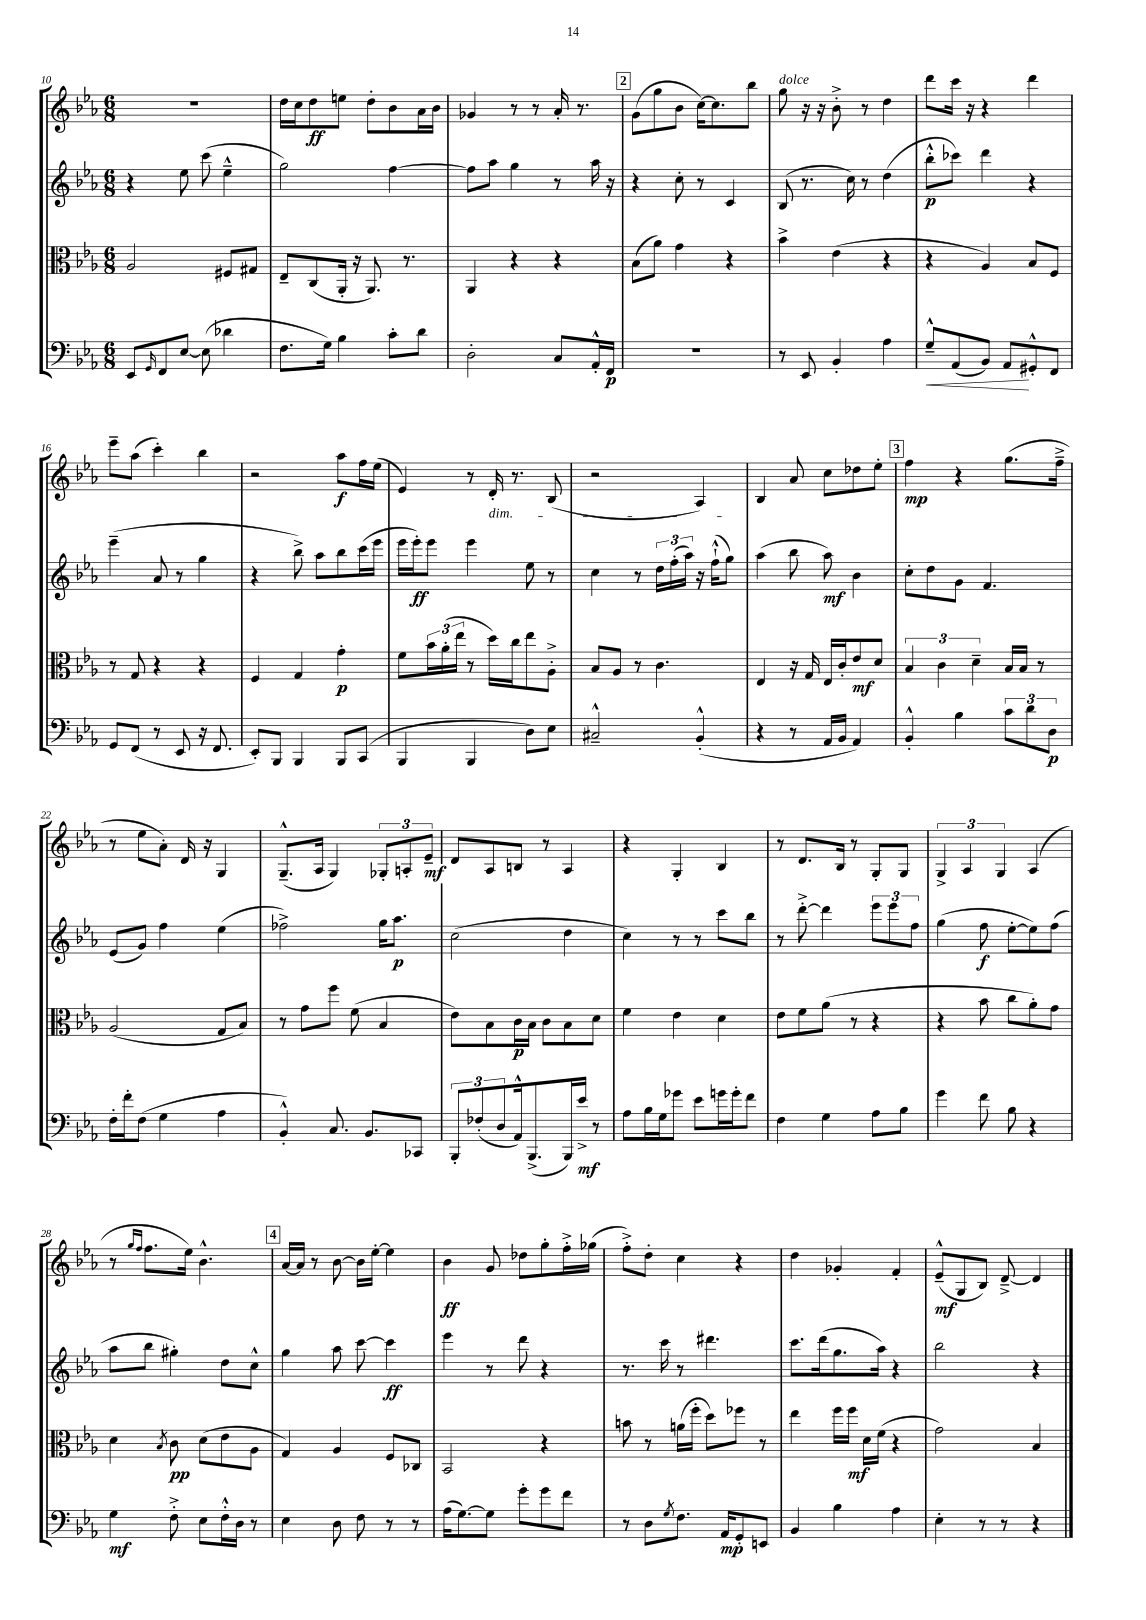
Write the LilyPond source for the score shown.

<<
\new StaffGroup <<
\new Staff = "s0" {
    \clef treble \key ees \major \numericTimeSignature \time 6/8
    R2. |
    d''16 c''16 d''8\ff e''8 d''8-. bes'8 aes'16 bes'16 |
    ges'4 r8 r8 aes'16-. r8. |
    \mark \markup { \box "2" } g'8( g''8 bes'8 c''16~) c''8. bes''8 |
    g''8^\markup { \italic "dolce" } r16 r16 bes'8-.-> r8 d''4 |
    d'''8 c'''16 r16 r4 d'''4 |
    ees'''8-- aes''8( c'''4-.) bes''4 |
    r2 aes''8\f f''16 ees''16( |
    ees'4) r8 d'16-.\dim r8. bes8( |
    r2 aes4\!) |
    bes4 aes'8 c''8 des''8 ees''8-. |
    \mark \markup { \box "3" } f''4\mp r4 g''8.( f''16---> |
    r8 ees''8 aes'8-.) d'16 r16 g4 |
    g8.---^( aes16 g4) \tuplet 3/2 { ges8-. a8-. ees'8--\mf } |
    d'8 aes8 b8 r8 aes4 |
    r4 g4-. bes4 |
    r8 d'8. bes16 r8 g8-. g8 |
    \tuplet 3/2 { g4-> aes4 g4 } aes4( |
    r8 \grace { g''16 f''16 } f''8. ees''16) bes'4.-^ |
    \mark \markup { \box "4" } aes'16~ aes'16 r8 bes'8~ bes'16 ees''16~-. ees''4 |
    bes'4\ff g'8 des''8 g''8-. f''16-.-> ges''16( |
    f''8-.->) d''8-. c''4 r4 |
    d''4 ges'4-. f'4-. |
    ees'8---^\mf( g8 bes8) d'8~---> d'4 \bar "|." |
}
\new Staff = "s1" {
    \clef treble \key ees \major \numericTimeSignature \time 6/8
    r4 ees''8 c'''8( ees''4---^ |
    g''2) f''4~ |
    f''8 aes''8 g''4 r8 aes''16 r16 |
    \mark \markup { \box "2" } r4 c''8-. r8 c'4 |
    bes8( r8. c''16) r8 d''4( |
    bes''8-.-^\p ces'''8) d'''4 r4 |
    ees'''4--( aes'8 r8 g''4 |
    r4 bes''8->) aes''8 bes''8 c'''16( ees'''16 |
    ees'''16 ees'''16-.\ff) ees'''8 ees'''4 ees''8 r8 |
    c''4 r8 \tuplet 3/2 { d''16 f''16-.( aes''16) } r16 f''16-!-^( g''8) |
    aes''4( bes''8 aes''8\mf) bes'4 |
    \mark \markup { \box "3" } c''8-. d''8 g'8 f'4. |
    ees'8( g'8) f''4 ees''4( |
    fes''2->) g''16 aes''8.\p |
    c''2( d''4 |
    c''4) r8 r8 c'''8 bes''8 |
    r8 d'''8~-.-> d'''4 \tuplet 3/2 { ees'''8 ees'''8 f''8 } |
    g''4( f''8\f ees''8~-. ees''8) f''8( |
    aes''8 bes''8 gis''4-.) d''8 c''8-^ |
    \mark \markup { \box "4" } g''4 aes''8 c'''8~ c'''4\ff |
    ees'''4 r8 d'''8 r4 |
    r8. c'''16 r8 dis'''4. |
    c'''8. d'''16( g''8. aes''16) r4 |
    bes''2 r4 \bar "|." |
}
\new Staff = "s2" {
    \clef alto \key ees \major \numericTimeSignature \time 6/8
    aes2 fis8 gis8 |
    ees8-- c8( aes,16-. r16 aes,8.) r8. |
    aes,4 r4 r4 |
    \mark \markup { \box "2" } bes8( aes'8) g'4 r4 |
    bes'4-> ees'4( r4 |
    r4 aes4) bes8 f8 |
    r8 g8 r4 r4 |
    f4 g4 g'4-.\p |
    f'8 \tuplet 3/2 { bes'16 aes'16-.( ees''16 } r8 d''16) c''16 ees''8 aes8-.-> |
    bes8 aes8 r8 c'4. |
    ees4 r16 g16 ees16 c'16-. ees'8\mf d'8 |
    \mark \markup { \box "3" } \tuplet 3/2 { bes4 c'4 d'4-- } bes16 bes16 r8 |
    aes2( g8 bes8) |
    r8 g'8 f''8 f'8( bes4 |
    ees'8) bes8 c'16\p bes16 c'8 bes8 d'8 |
    f'4 ees'4 d'4 |
    ees'8 f'8 aes'8( r8 r4 |
    r4 bes'8 c''8 aes'8-.) g'8 |
    d'4 \acciaccatura { bes8 } c'8\pp d'8( ees'8 aes8 |
    \mark \markup { \box "4" } g4) aes4 f8 ces8 |
    bes,2 r4 |
    b'8 r8 a'16( f''16-. d''8) fes''8 r8 |
    ees''4 f''16 f''16\mf d'16 f'16( r4 |
    g'2) bes4 \bar "|." |
}
\new Staff = "s3" {
    \clef bass \key ees \major \numericTimeSignature \time 6/8
    ees,8 \grace { g,16 } f,8 ees8~ ees8( des'4 |
    f8. g16) bes4 c'8-. d'8 |
    d2-. c8 aes,16-.-^ f,16\p |
    \mark \markup { \box "2" } R2. |
    r8 ees,8 bes,4-. aes4 |
    g8---^\< aes,8( bes,8) aes,8\! gis,8-.-^ f,8 |
    g,8 f,8( r8 ees,8 r16 f,8. |
    ees,8-.) bes,,8 bes,,4 bes,,8 c,8( |
    bes,,4 bes,,4 d8) ees8 |
    cis2---^ bes,4-.-^( |
    r4 r8 aes,16 bes,16 aes,4) |
    \mark \markup { \box "3" } bes,4-.-^ bes4 \tuplet 3/2 { c'8 d'8 d8\p } |
    f16-. f'16-. f8( g4 aes4 |
    bes,4-.-^) c8. bes,8. ces,8 |
    \tuplet 3/2 { bes,,8-. fes8-.( d8 } aes,16-^) bes,,8.->( bes,,16) ees'16->\mf r8 |
    aes8 bes16 g16 ges'8 ees'8 g'16 g'16-. f'8 |
    f4 g4 aes8 bes8 |
    g'4 f'8 bes8 r4 |
    g4\mf f8-.-> ees8 f16-.-^ d16 r8 |
    \mark \markup { \box "4" } ees4 d8 f8 r8 r8 |
    aes16( g8.~) g8 g'8-. g'8 f'8 |
    r8 d8 \acciaccatura { g8 } f8. aes,16\mp g,8-. e,8 |
    bes,4 bes4 aes4 |
    ees4-. r8 r8 r4 \bar "|." |
}
>>
>>
\layout { \context { \Score currentBarNumber = #10 } }
